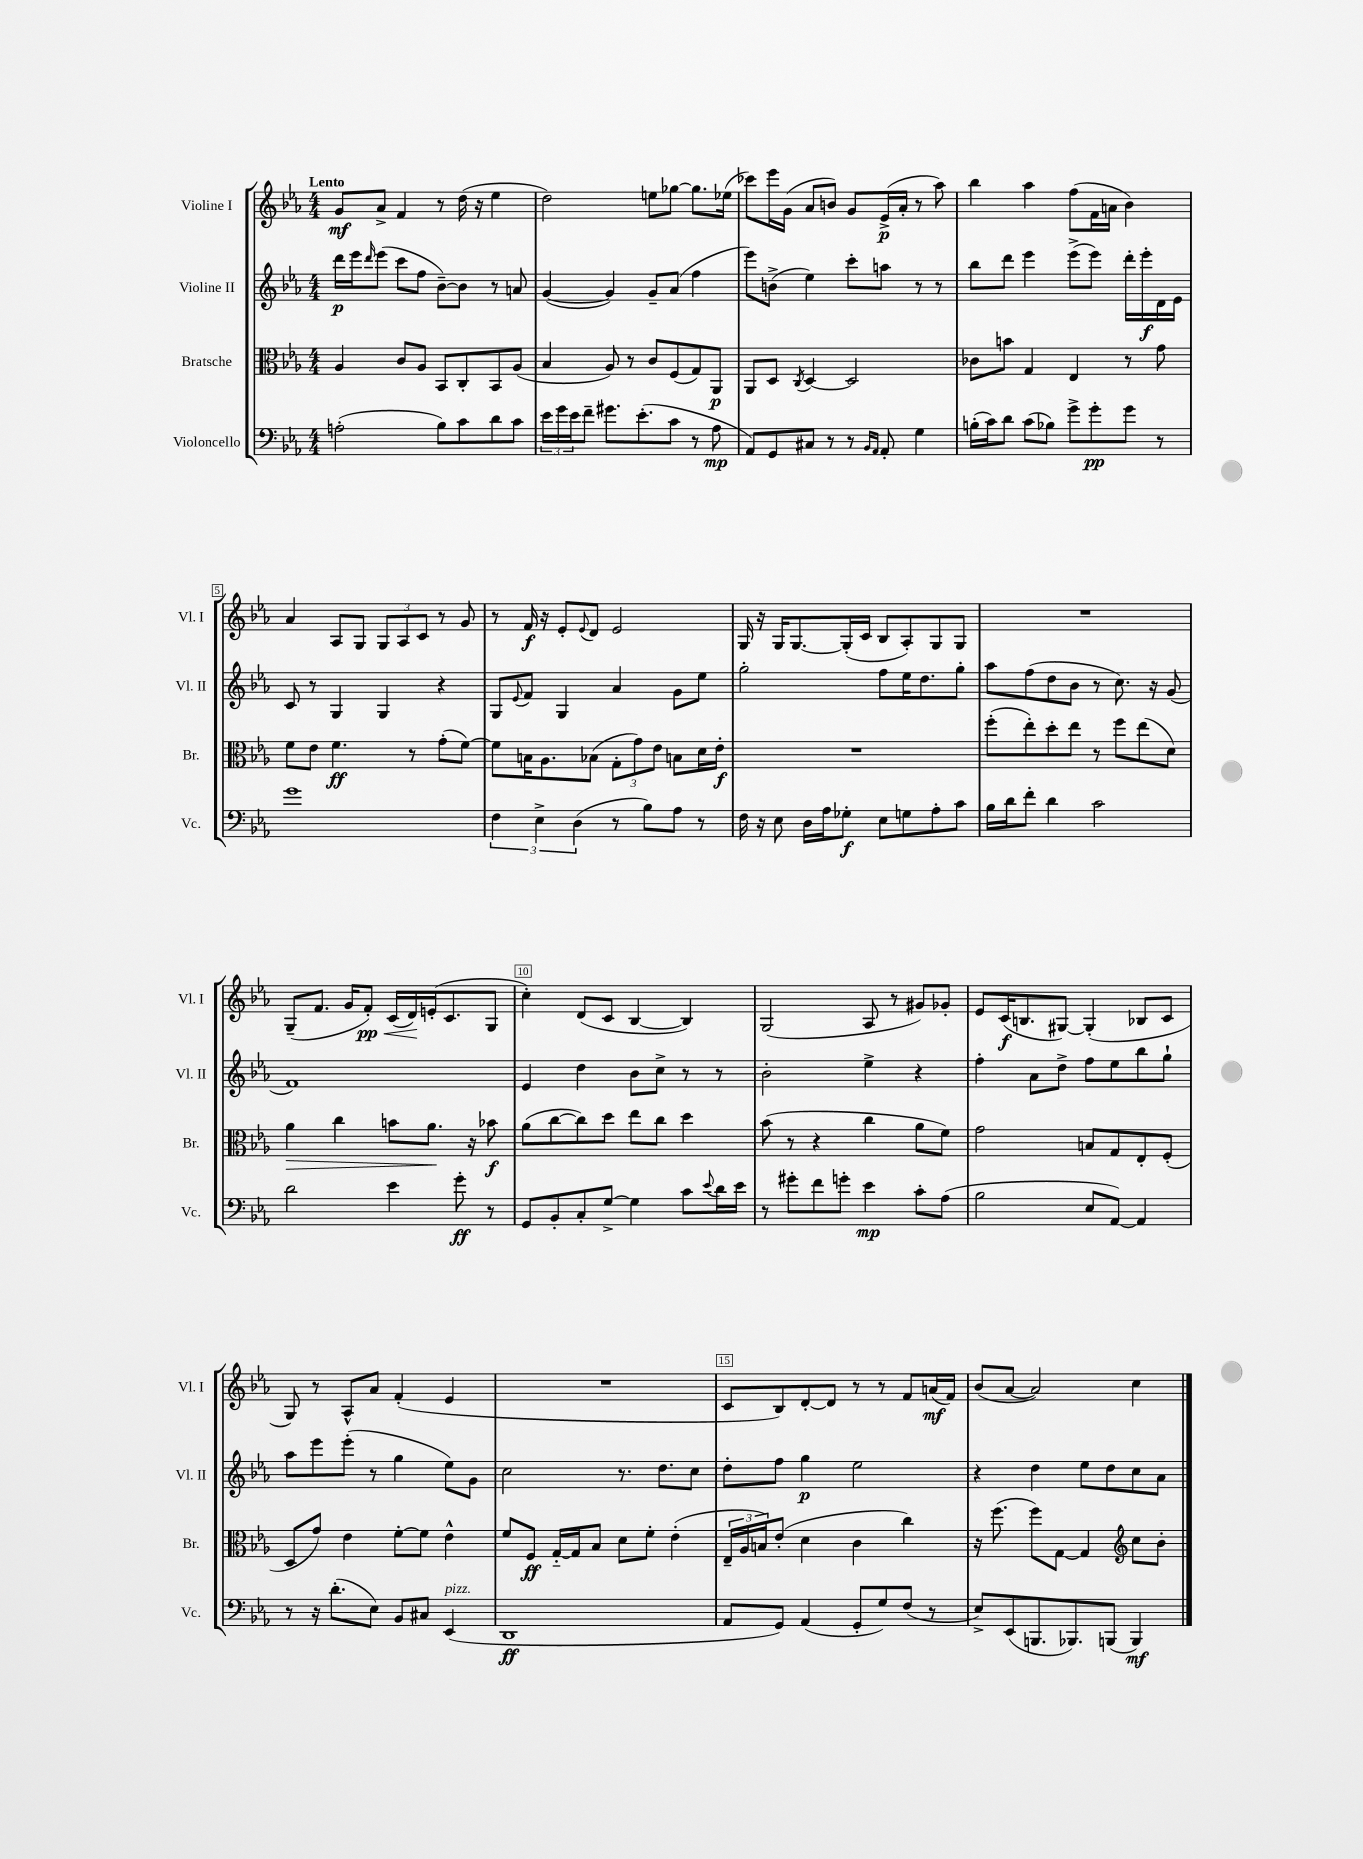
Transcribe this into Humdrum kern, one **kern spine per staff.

**kern	**kern	**kern	**kern
*staff4	*staff3	*staff2	*staff1
*clefF4	*clefC3	*clefG2	*clefG2
*k[b-e-a-]	*k[b-e-a-]	*k[b-e-a-]	*k[b-e-a-]
*M4/4	*M4/4	*M4/4	*M4/4
(2A'\	4A-/	16ddd\LL	8g/L
.	.	16eee-\J	.
.	.	16qqddd/	.
.	.	(8eee-\J	8a-^/J
.	8c/L	8ccc\L	4f/
.	8A-/J	8ff\J	.
8B-\L)	8BB-/L	[8b-~\L)	8r
8c\	8C'/	8b-\]J	(16dd\
.	.	.	16r
8d\	8BB-/	8r	4ee-\
8c\J	(8A-/J	8a/	.
=	=	=	=
24e-\LL	4B-/	([4g/	2dd\)
24g\	.	.	.
24e-\J	.	.	.
8f~\J	.	.	.
8.g#\L	8A-/)	4g/])	.
.	8r	.	.
(8.e-'\	.	.	.
.	8c/L	8g~/L	8ee\L
8c\J	(8F/	(8a-/J	[8gg-\J
8r	8G/)	4ff\	8.gg-\]L
8A-\	8AA-/J	.	.
.	.	.	(16ee-\Jk
=	=	=	=
8AA-/L)	8AA-/L	8eee-\L)	8ccc-\L)
8GG/	8D/J	(8b^\J	16eee-\L
.	.	.	(16g\JJ
.	8qC/	.	.
8C#/J	[4D/	4ee-\)	8a-/L
8r	.	.	8b/J)
8r	2D/]	8ccc'\L	8g/L
16qqBB-/LL	.	.	.
16qqAA-/JJ	.	.	.
8AA-'/	.	8aa\J	(16e-^/L
.	.	.	16a-'/JJ
4G\	.	8r	8r
.	.	8r	8aa-\)
=	=	=	=
(16B'\LL	8c-\L	8bb-\L	4bb-\
16c\J)	.	.	.
8d\J	8b\J	8ddd\J	.
(8c\L	4G/	4eee-\	4aa-\
8B-\J)	.	.	.
8g^\L	4E-/	(8eee-^\L	(8ff\L
8g'\	.	8eee-\J)	16f\L
.	.	.	16a\JJ
8g\J	8r	16ddd'\LL	4b-\)
.	.	16eee-'\	.
8r	8g\	16d\	.
.	.	16e-\JJ	.
=	=	=	=
1g	8f\L	8c/	4a-/
.	8e-\J	8r	.
.	4.f\	4G/	8A-/L
.	.	.	8G/J
.	.	4G/	12G/L
.	.	.	12A-/
.	8r	.	.
.	.	.	12c/J
.	(8g'\L	4r	8r
.	[8f\J)	.	8g/
=	=	=	=
6F\	8f\]L	8G/L	8r
.	.	8qqe-/	.
.	16B\K	8f/J	16f/
6E-^\	.	.	.
.	8.A-\	.	16r
.	.	4G/	8e-'/L
(6D\	.	.	.
.	.	.	8qqe-/
.	(8B-\J	.	8d/J
8r	12G'\L	4a-/	2e-/
.	12g\)	.	.
8B-\L)	.	.	.
.	12e-\J	.	.
8A-\J	8B\L	8g\L	.
8r	16d\L	8ee-\J	.
.	16e-'\JJ	.	.
=	=	=	=
16F\	1r	2gg'\	16G/
16r	.	.	16r
8E-\	.	.	16G/LK
.	.	.	[8.G/
16D\LL	.	.	.
16A-\J	.	.	.
8G-'\J	.	.	(16G'/]L
.	.	.	16c/JJ
8E-\L	.	8ff\L	8B-/L
8G\	.	16ee-\K	8A-'/)
.	.	8.dd\	.
8A-'\	.	.	8G/
8c\J	.	8gg'\J	8G/J
=	=	=	=
16B-\LL	(8ff'\L	8aa-\L	1r
16d\J	.	.	.
8f'\J	8ee-'\)	(8ff\	.
4d\	8dd'\	8dd\	.
.	8ee-\J	8b-\J	.
2c\	8r	8r	.
.	8ff\L	8.cc\)	.
.	(8ee-\	.	.
.	.	16r	.
.	8d\J)	(8g/	.
=	=	=	=
2d\	4a-\	1f)	(8G~/L
.	.	.	8.f/J
.	4cc\	.	.
.	.	.	16g/LK
.	.	.	8f'/J)
4e-\	8b\L	.	(16c/LL
.	.	.	16d/)
.	8.a-\J	.	(16e'/J
.	.	.	8.c/
8g'\	.	.	.
.	16r	.	.
8r	8b-\	.	8G/J
=	=	=	=
8GG/L	(8a-\L	4e-/	4cc'\)
8BB-'/	[8cc\	.	.
8C'/	8cc\])	4dd\	(8d/L
[8G^/J	8dd\J	.	8c/J
4G\]	8ee-\L	8b-\L	[4B-/
.	8cc\J	8cc^\J	.
8c\L	4dd\	8r	4B-/])
8qqe-/	.	.	.
16d\L	.	8r	.
16e-\JJ	.	.	.
=	=	=	=
8r	(8b-\	2b-'\	(2G/
8g#'\L	8r	.	.
8f\	4r	.	.
8g'\J	.	.	.
4e-\	4cc\	4ee-^\	8A-/
.	.	.	8r
8c'\L	8a-\L	4r	8g#/L)
(8A-\J	8f\J)	.	8g-'/J
=	=	=	=
2B-\	2g\	4ff'\	8e-/L
.	.	.	(16c/K
.	.	.	8.B/
.	.	8a-\L	.
.	.	8dd^\J	[8G#/J)
8E-/L	8B/L	8ff\L	(4G#'/]
[8AA-/J)	8G/	8ee-\	.
4AA-/]	8E-'/	8bb-\	8B-/L
.	(8F'/J	8gg`\J	8c/J
=	=	=	=
8r	8D/L	8aa-\L	8G/)
16r	8g/J)	8eee-\	8r
(8.d'\L	.	.	.
.	4e-\	(8eee-'\J	8A-^^/L
8E-\J)	.	8r	8a-/J
8BB-/L	[8f'\L	4gg\	(4f'/
8C#/J	8f\]J	.	.
(4EE-/	4e-^^\	8ee-\L)	4e-/
.	.	8g\J	.
=	=	=	=
1DD	8f/L	2cc\	1r
.	8F/J	.	.
.	[16G'~/LL	.	.
.	16G/]J	.	.
.	8B-/J	.	.
.	8d\L	8.r	.
.	8f'\J	.	.
.	.	8.dd\L	.
.	(4e-'\	.	.
.	.	8cc\J	.
=	=	=	=
8AA-/L	24E-~/LL	8dd'\L	8c/L
.	24A-/	.	.
.	24B/J)	.	.
8GG/J)	(8e-'/J	8ff\J	8B-/)
(4AA-/	4d\	4gg\	[8d'/
.	.	.	8d/]J
8GG'/L	4c\	2ee-\	8r
8G/)	.	.	8r
(8F/J	4cc\)	.	8f/L
8r	.	.	(16a/L
.	.	.	16f/JJ)
=	=	=	=
8E-^/L)	16r	4r	(8b-/L
.	(8.ff\	.	.
(8EE-/	.	.	[8a-/J
8.BBB/	8ff\L)	4dd\	2a-/])
.	[8G\J	.	.
8.BBB-/)	.	.	.
.	4G/]	8ee-\L	.
(8BBB/J	.	8dd\	.
*	*clefG2	*	*
4BBB/)	8cc\L	8cc\	4cc\
.	8b-'\J	8a-\J	.
==	==	==	==
*-	*-	*-	*-
